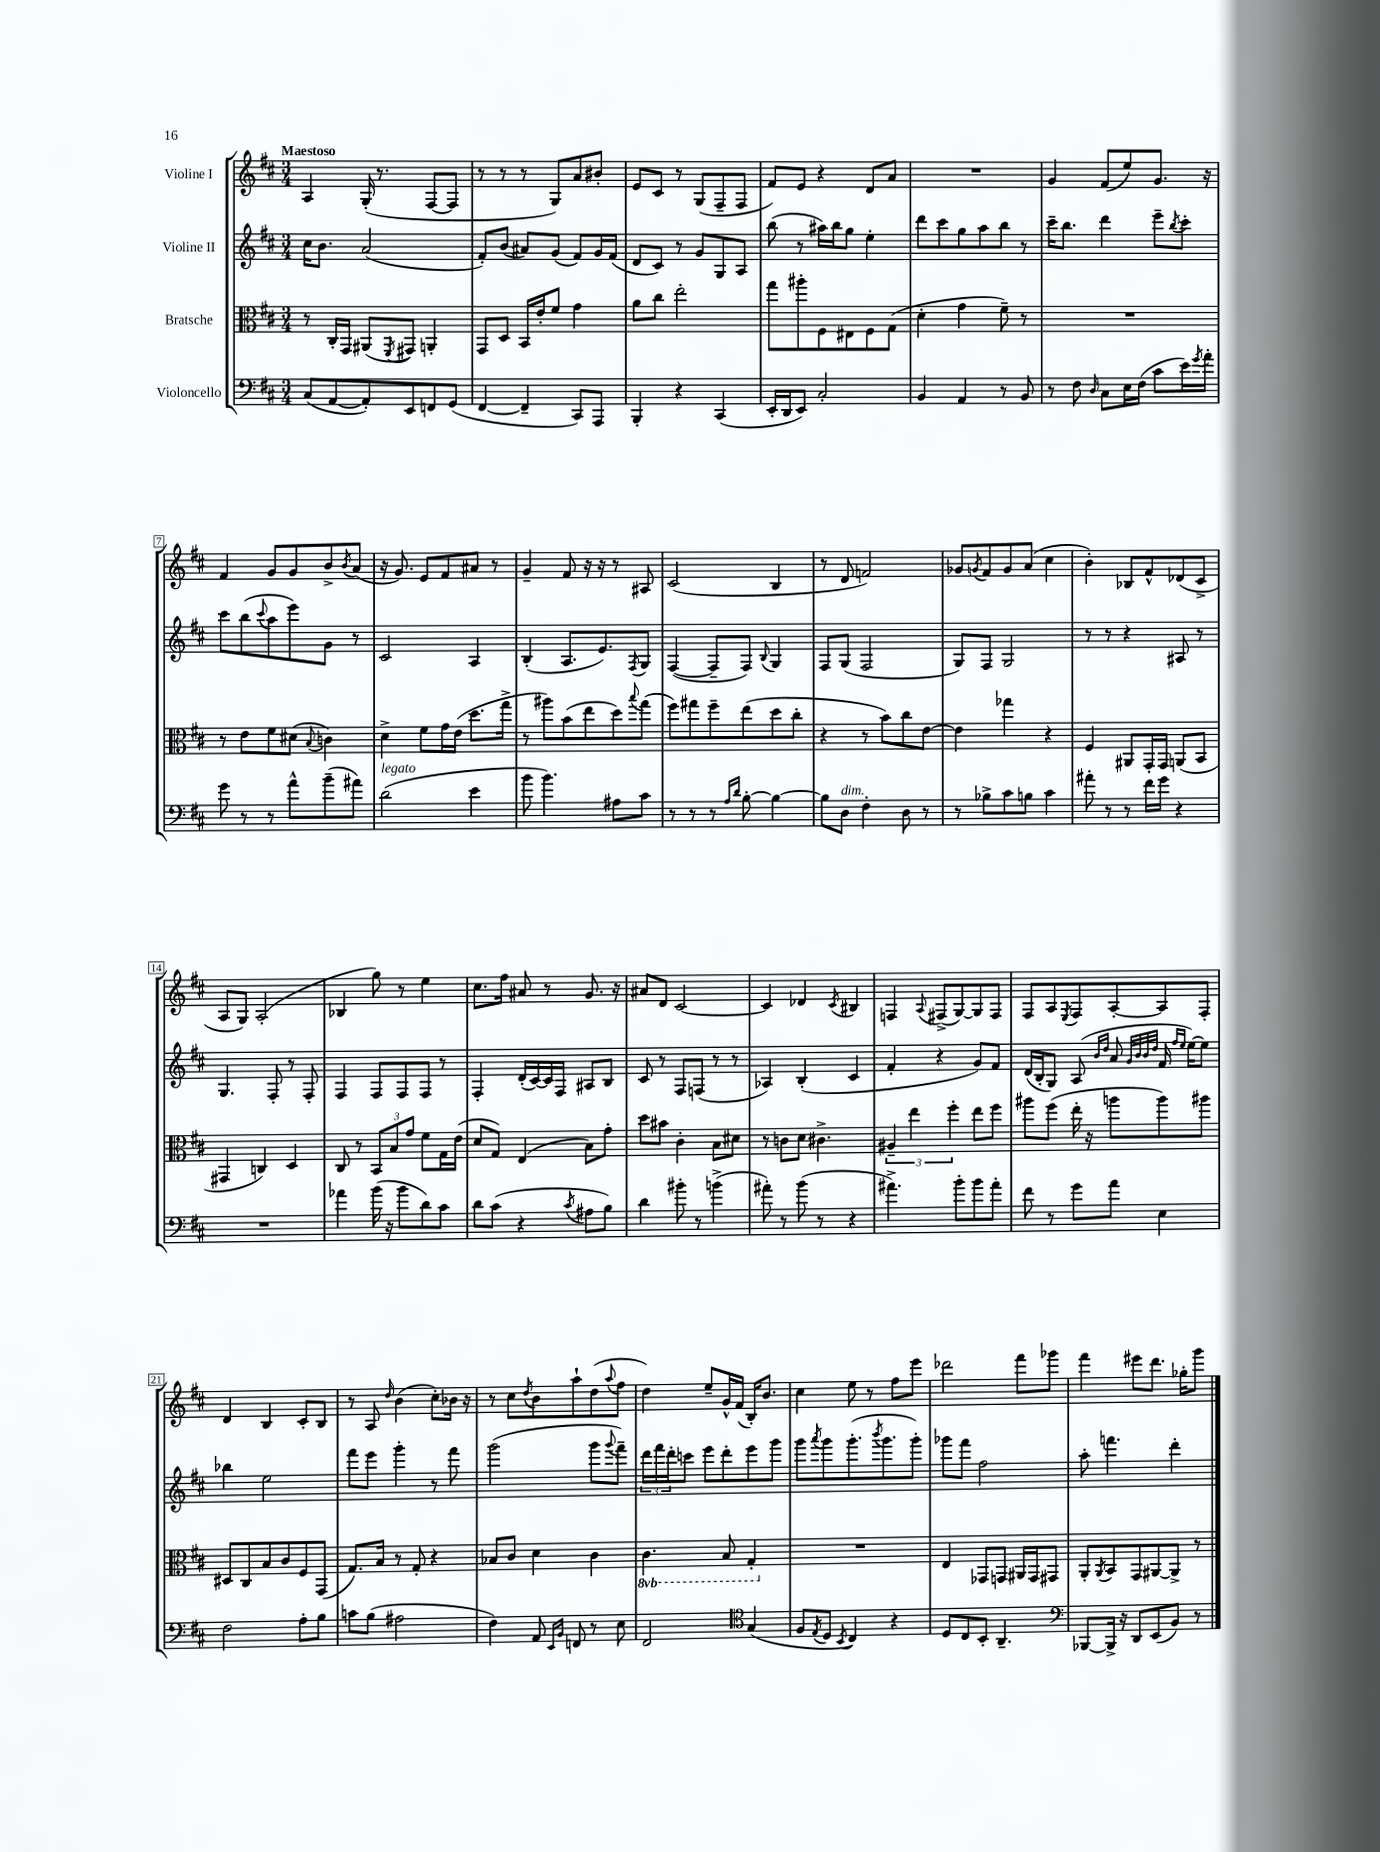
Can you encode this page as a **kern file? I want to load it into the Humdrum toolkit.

**kern	**kern	**kern	**kern
*staff4	*staff3	*staff2	*staff1
*clefF4	*clefC3	*clefG2	*clefG2
*k[f#c#]	*k[f#c#]	*k[f#c#]	*k[f#c#]
*M3/4	*M3/4	*M3/4	*M3/4
(8C#	8r	16cc#	4A
.	.	8.b	.
[8AA	16C#'	.	.
.	16GG	.	.
8AA'])	(8AA#	(2a	(16G'
.	.	.	8.r
.	8qFF#	.	.
8EE	8GG#)	.	.
8FF	4AA'	.	[8F#
(8GG	.	.	8F#]
=	=	=	=
[4FF#	8GG	8f#')	8r
.	8D	(8b	8r
4FF#~]	16BB	8a#)	8r
.	16e'	.	.
.	8f#	(8g	8G)
8CC#)	4g	8f#)	8a
8AAA	.	16g	8b#'
.	.	(16f#	.
=	=	=	=
4BBB'	8a	8d	8e
.	8cc#	8c#)	8c#
4r	2ee'	8r	8r
.	.	8g	(8G
(4CC#	.	8G	8F#~
.	.	8A	8F#
=	=	=	=
16EE'	8gg	(8bb	8f#)
16DD	.	.	.
8EE)	8aa#'	8r	8e
2C#'	8F#	16aa#)	4r
.	.	16bb	.
.	8E#	8gg	.
.	8F#	4ee'	8d
.	(8G	.	8a
=	=	=	=
4BB	4d'	8ddd	2.r
.	.	8ccc#	.
4AA	4g	8gg	.
.	.	8aa	.
8r	8f#~)	8bb	.
8BB	8r	8r	.
=	=	=	=
8r	2.r	16ccc#~	4g
.	.	8.bb	.
8F#	.	.	.
16qqD	.	.	.
8C#	.	4ddd	(8f#
16E	.	.	8ee)
(16F#	.	.	.
8c#	.	8eee~	8.g
.	.	8qbb	.
16e)	.	8ccc#'	.
8qg	.	.	.
16a'	.	.	16r
=	=	=	=
8g	8r	8ccc#	4f#
8r	8e	(8bb	.
.	.	8qqccc#	.
8r	8f#	8aa	8g
8a^^	(8d#	8eee)	8g
.	8qqB	.	.
(8b~	4c)	8g	8b^
.	.	.	8qb
8a#)	.	8r	(8a
=	=	=	=
(2d	4d^	2c#	16r
.	.	.	8.g)
.	8f#	.	8e
.	16g	.	8f#
.	(16e	.	.
4e	8.dd	4A	8a#
.	.	.	8r
.	16gg^	.	.
=	=	=	=
8b	8r	(4B'	4g~
4.b)	8aa#)	.	.
.	(8b	8.A	8f#
.	8ee	.	16r
.	.	8.e)	16r
8A#	8dd)	.	8r
.	8qqbb	8qF#	.
8c#	(8gg	8G	8A#
=	=	=	=
8r	8ff#)	([4F#	(2c#
8r	8gg#	.	.
8r	8ff#~	8F#~]	.
16qqA	.	.	.
16qqd	.	.	.
[8B'	(8ee	8F#)	.
.	.	8qqB	.
4B_	8dd	4G	4B
.	8cc#'	.	.
=	=	=	=
8B]	4r	8F#	8r
8D	.	(8G	8d
4F#'	8r	2F#	2f)
.	8b)	.	.
8D	8cc#	.	.
8r	[8e	.	.
=	=	=	=
8r	4e]	8G)	8g-
.	.	.	8qg
8B-^	.	8F#	8f#
8c#	4gg-	2G	8g
8B	.	.	(8a
4c#	4r	.	4cc#
=	=	=	=
8a#'	4F#	8r	4b')
8r	.	8r	.
8r	8AA#	4r	8B-
16f#	16GG'	.	8f#^^
16g	16GG	.	.
4r	(8AA	8A#	(8d-
.	8BB	8r	8c#^
=	=	=	=
2.r	4GG#	4.G	8A
.	.	.	8G)
.	4C)	.	(2A'
.	.	8F#'	.
.	4D	8r	.
.	.	8F#'	.
=	=	=	=
4a-	8C#	4F#	4B-
.	8r	.	.
(16b	12BB	8F#	8gg)
16r	.	.	.
.	12B	.	.
8b	.	8F#	8r
.	12g	.	.
8d)	8f#	8F#	4ee
8c#	16G	8r	.
.	(16e	.	.
=	=	=	=
8d	8d	4F#'	8.cc#
(8c#	8G)	.	.
.	.	.	16ff#
4r	(4E	(16d'	8a#
.	.	[16c#)	.
.	.	16c#]	8r
.	.	16F#	.
8qc#	.	.	.
8A#	8B)	8A#	8.g
8B)	8g'	8B	.
.	.	.	16r
=	=	=	=
4d	8dd	8c#	8a#
.	8b#	8r	8d
8b#'	4c#'	8F#	[2c#
8r	.	(8F	.
(4b^	8B	8r	.
.	8d#	8r	.
=	=	=	=
8a#')	8r	4A-)	4c#]
8r	8c	.	.
(8b	8d	(4B'	4d-
8r	4.c#^	.	.
.	.	.	8qc#
4r	.	4c#	4B#
=	=	=	=
4.a#^)	6A#~	4f#'	4F
.	6ee	.	.
.	.	.	8qqA
.	.	4r	(8F#^
.	6ff#'	.	.
8b'	.	.	[8G)
8b	8ee	8g)	8G]
8a#'	8ff#	8f#	8F#
=	=	=	=
8f#	8aa#	(16d	8F#
.	.	16B'	.
8r	(8ff#	8G)	8A
.	.	.	8qE
8g	16ee'	(8A	8F#
.	16r	.	.
.	.	16qqb	.
.	.	16qqdd	.
8a	8aa	8a	[8A'
.	.	32qqg	.
.	.	32qqb	.
.	.	32qqb	.
.	.	32qqdd	.
4E	8aa)	16f#	8A]
.	.	16qqff#	.
.	.	16qqee	.
.	.	[16ee)	.
.	8aa#	8ee]	8F#'
=	=	=	=
2F#	8D#	4bb-	4d
.	8C#	.	.
.	8B	2ee	4B
.	8c#	.	.
8A'	8F#	.	8c#'
8B	(8GG	.	8B
=	=	=	=
8c	8.G)	8fff#	8r
(8B	.	8eee	8A
.	16B	.	.
.	.	.	16qqdd
2A#	8r	4ggg'	(4b
.	8G'	.	.
.	4r	8r	8cc#')
.	.	8fff#	16b-
.	.	.	16r
=	=	=	=
4F#)	8B-	(2ggg	8r
.	8c#	.	8cc#
.	.	.	8qdd
8AA	4d	.	8b
16qqEE	.	.	.
16qqBB	.	.	.
8FF	.	.	8aa`
8r	4c#	8ggg	(8dd
.	.	8qqggg	8qqaa
8E	.	8fff#~)	8ff#
=	=	=	=
2FF#	4.C#	24ddd	4dd)
.	.	24fff#	.
.	.	24ddd'	.
.	.	8ccc	.
.	.	8eee	8ee~
.	8BB	8ddd'	16g^^
.	.	.	(16f#
*clefC4	*	*	*
(4G	4GG'	8eee	16B')
.	.	.	8.b
.	.	8ggg	.
=	=	=	=
8F#	2.r	8ggg	4cc#
8qE	.	8qaaa	.
8D	.	8ggg	.
8qBB	.	.	.
4C#)	.	(8.ggg'	8ee
.	.	.	8r
.	.	8qbbb	.
.	.	8.ggg	.
4r	.	.	8ff#
.	.	8ggg')	8eee
=	=	=	=
8D	4E	8ggg-	2ddd-
8C#	.	8fff#	.
8BB'	8GG-	2ff#	.
4.AA~	8GG	.	.
.	16AA#	.	8fff#
.	16GG	.	.
.	8GG#	.	8ggg-
=	=	=	=
*clefF4	*	*	*
[8BBB-	8AA'	8aa'	4fff#
.	8qAA	.	.
16BBB-^]	8BB	4.fff	.
16r	.	.	.
8DD	8GG	.	8eee#
(8EE	[8AA#	.	8.ddd
8BB)	8AA#^]	4ddd'	.
.	.	.	16gg-'
8r	8r	.	8ggg
==	==	==	==
*-	*-	*-	*-
